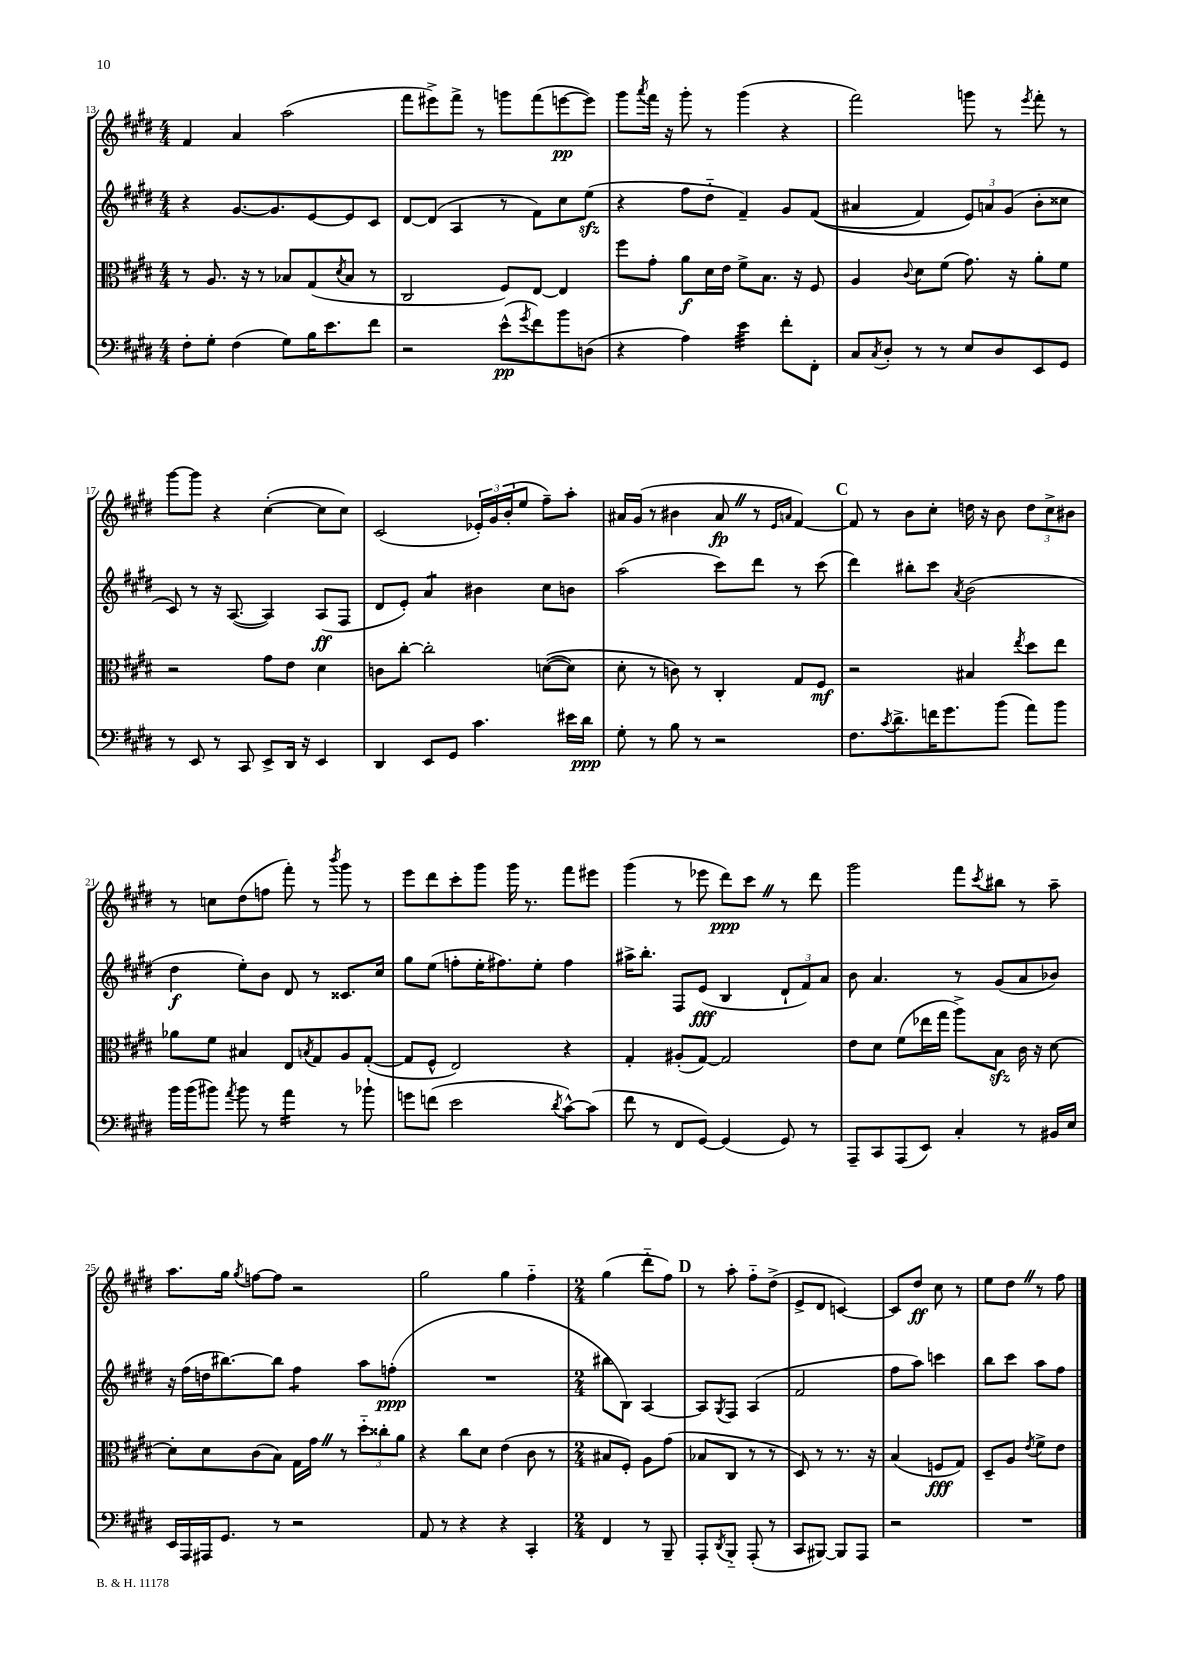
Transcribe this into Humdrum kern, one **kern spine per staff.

**kern	**kern	**kern	**kern
*staff4	*staff3	*staff2	*staff1
*clefF4	*clefC3	*clefG2	*clefG2
*k[f#c#g#d#]	*k[f#c#g#d#]	*k[f#c#g#d#]	*k[f#c#g#d#]
*M4/4	*M4/4	*M4/4	*M4/4
8F#'	8r	4r	4f#
8G#'	8.A	.	.
(4F#	.	[8.g#	4a
.	16r	.	.
.	8r	.	.
.	.	8.g#]	.
8G#)	8B-	.	(2aa
16B	(8G#	[8e	.
8.e	.	.	.
.	8qd#	.	.
.	8B-	8e]	.
8f#	8r	8c#	.
=	=	=	=
2r	2C#	[8d#	8fff#
.	.	(8d#]	8eee#^)
.	.	4A	8fff#^
.	.	.	8r
(8e^^	8F#)	8r	8ggg
8qg#	.	.	.
8f#)	[8E	8f#)	(8fff#
8b	4E]	8cc#	[8eee
(8D	.	(8ee	8eee])
=	=	=	=
4r	8ff#	4r	8ggg#
.	.	.	8qaaa
.	8g#'	.	16fff#
.	.	.	16r
4A)	8a	8ff#	8ggg#'
.	16d#	8dd#'~	8r
.	16e	.	.
4e	8f#^	4f#~)	(4ggg#
.	8.B	.	.
8f#'	.	8g#	4r
.	16r	.	.
8FF#'	8F#	&((8f#	.
=	=	=	=
8C#	4A	4a#	2fff#)
8qC#	.	.	.
8D#'	.	.	.
.	8qqc#	.	.
8r	8d#	4f#)	.
8r	(8f#	.	.
8E	8.g#)	12e&)	8ggg
.	.	12a	.
8D#	.	.	8r
.	.	(12g#	.
.	16r	.	.
.	.	.	8qeee
8EE	8a'	8b'	8fff#'
8GG#	8f#	8cc##	8r
=	=	=	=
8r	2r	8c#)	[8ggg#
8EE	.	8r	8ggg#]
8r	.	16r	4r
.	.	([8.A	.
8CC#	.	.	.
8EE^	8g#	4A])	([4cc#'
16DD#	8e	.	.
16r	.	.	.
4EE	4d#	(8A	8cc#]
.	.	8F#	8cc#)
=	=	=	=
4DD#	8c	8d#	(2c#
.	[8cc#'	8e')	.
8EE	2cc#']	4a	.
8GG#	.	.	.
4.c#	.	4b#	24e-')
.	.	.	24g#
.	.	.	(24b'
.	.	.	8ee
.	&(([8d	8cc#	8ff#~)
16e#	8d])	8b	8aa'
16d#	.	.	.
=	=	=	=
8G#'	8d#'	(2aa	16a#
.	.	.	(16g#
8r	8r	.	8r
8B	8c&)	.	4b#
8r	8r	.	.
2r	4C#'	8ccc#)	8a#
.	.	8ddd#	8r
.	.	.	16qqe
.	.	.	16qqa
.	8G#	8r	[4f#)
.	8F#	(8ccc#	.
=	=	=	=
8.F#	2r	4ddd#)	8f#]
.	.	.	8r
8qc#	.	.	.
8.d#^	.	.	.
.	.	8bb#'	8b
16f	.	8ccc#	8cc#'
8.g#	.	.	.
.	.	8qa	.
.	4B#	(2b	16dd
.	.	.	16r
(8b	.	.	8b
.	8qee	.	.
8a)	8dd#	.	12dd
.	.	.	12cc#^
8b	8ee	.	.
.	.	.	12b#
=	=	=	=
16b	8a-	4dd#	8r
(16b	.	.	.
8b#)	8f#	.	8cc
8qa	.	.	.
8b#	4B#	8ee')	(8dd#
8r	.	8b	8ff
4a	8E	8d#	8fff#')
.	8qB	.	.
.	8G#	8r	8r
.	.	.	8qbbb
8r	8A	8.c##	8ggg#
8b-`	([8G#'	.	8r
.	.	16cc#	.
=	=	=	=
8g	8G#]	8gg#	8eee
(8f	8F#^^	(8ee	8ddd#
2e	2E)	8ff'	8ccc#'
.	.	16ee'	8ggg#
.	.	8.ff#)	.
.	.	.	16ggg#
.	.	.	8.r
.	.	8ee'	.
8qd#	.	.	.
[8c#^^)	4r	4ff#	8fff#
(8c#]	.	.	8eee#
=	=	=	=
8f#	4G#'	16aa#^	(4ggg#
.	.	8.bb'	.
8r	.	.	.
8FF#	(8A#'	8F#	8r
[8GG#)	[8G#)	(8e	8eee-
(4GG#]	2G#]	4B	8ddd#)
.	.	.	8ccc#
8GG#)	.	12d#`	8r
.	.	12f#)	.
8r	.	.	8ddd#
.	.	12a	.
=	=	=	=
8AAA~	8e	8b	2ggg#
8CC#	8d#	4.a	.
(8AAA	(8f#	.	.
8EE)	16ee-	.	.
.	16gg#	.	.
4C#'	8aa^)	8r	8fff#
.	.	.	8qccc#
.	8B	(8g#	8bb#
8r	16c#	8a	8r
.	16r	.	.
16BB#	[8d#	8b-)	8aa~
16E	.	.	.
=	=	=	=
16EE	8d#']	16r	8.aa
16AAA	.	(16ff#	.
16AAA#	8d#	16dd	.
8.GG#	.	[8.bb#)	16gg#
.	.	.	8qgg#
.	(8c#	.	[8ff
8r	8B)	8bb#]	8ff]
2r	16G#	4ff#	2r
.	16g#	.	.
.	8r	.	.
.	12dd#'~	8aa	.
.	12cc##'	.	.
.	.	(8ff'	.
.	12a	.	.
=	=	=	=
8AA	4r	1r	2gg#
8r	.	.	.
4r	8cc#	.	.
.	8d#	.	.
4r	(4e	.	4gg#
4CC#'	8c#	.	4ff#'~
.	8r	.	.
=	=	=	=
*M2/4	*M2/4	*M2/4	*M2/4
4FF#	8B#	8bb#	(4gg#
.	8F#')	8B)	.
8r	8A	[4A	8ddd#'~
8BBB~	(8g#	.	8ff#)
=	=	=	=
8AAA'	8B-	8A]	8r
8qDD#	.	8qG#	.
8BBB'~	8C#	8F#	8aa'
(8AAA'	8r	(4A	8ff#'~
8r	8r	.	(8dd#^
=	=	=	=
8CC#	8D#)	2f#	8e^
[8BBB#)	8r	.	8d#
8BBB#]	8.r	.	[4c)
8AAA	.	.	.
.	16r	.	.
=	=	=	=
2r	(4B	8ff#	8c]
.	.	8aa)	8dd#
.	8F	4ccc	8cc#
.	8G#)	.	8r
=	=	=	=
2r	8D#~	8bb	8ee
.	8A	8ccc#	8dd#
.	8qe	.	.
.	8f#^	8aa	8r
.	8e	8ff#	8ff#
==	==	==	==
*-	*-	*-	*-
